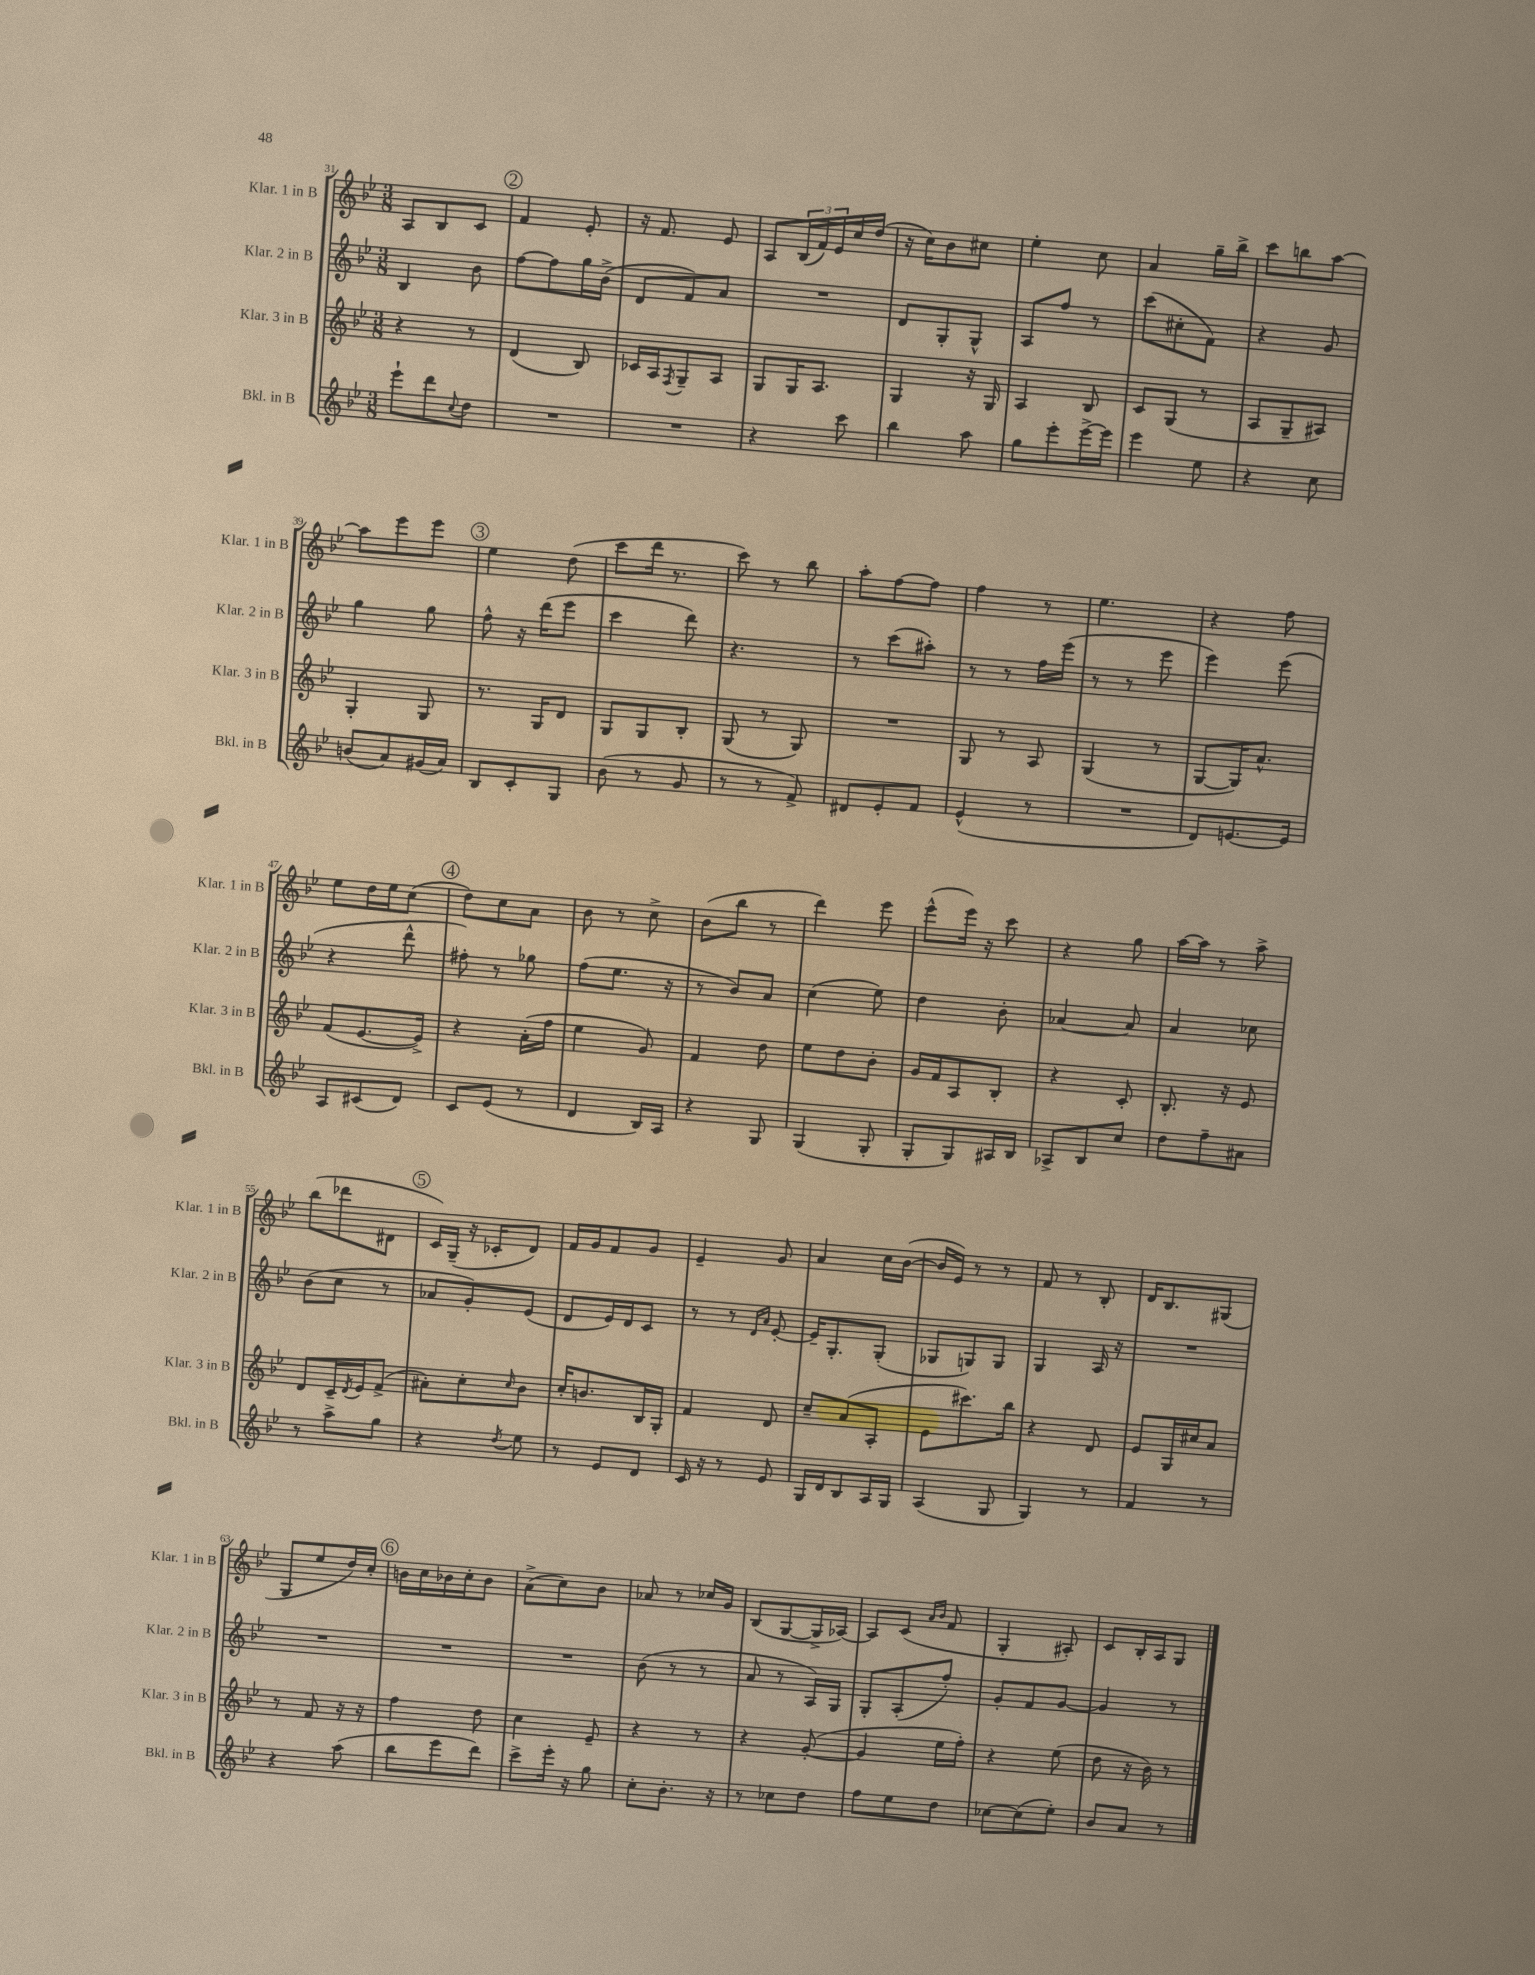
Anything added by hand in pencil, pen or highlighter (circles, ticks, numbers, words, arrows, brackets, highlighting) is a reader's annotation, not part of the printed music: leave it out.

**kern	**kern	**kern	**kern
*part4	*part3	*part2	*part1
*staff4	*staff3	*staff2	*staff1
*I"Bkl. in B	*I"Klar. 3 in B	*I"Klar. 2 in B	*I"Klar. 1 in B
*I'Bkl. in B	*I'Klar. 3 in B	*I'Klar. 2 in B	*I'Klar. 1 in B
*clefG2	*clefG2	*clefG2	*clefG2
*k[b-e-]	*k[b-e-]	*k[b-e-]	*k[b-e-]
*M3/8	*M3/8	*M3/8	*M3/8
=31	=31	=31	=31
8eee-`\L	4r	4B-/	8A/L
8ddd\	.	.	8B-/
8qqcc/	.	.	.
8dd\J	8r	8b-\	8c/J
!!LO:REH:place=s1:t=2
=32	=32	=32	=32
4.r	(4d/	[8ff\L	4f/
.	.	8ff\]	.
.	8B-/)	16gg\L	8e-'/
.	.	(16b-^\JJ	.
=33	=33	=33	=33
4.r	16c-X/LL	8d/L	16r
.	16A/J	.	8.f/
.	8qF/	.	.
.	8G~/	8f/)	.
.	8A/J	8a/J	8e-/
=34	=34	=34	=34
4r	8G/L	4.r	8A/L
.	16G/K	.	(24B-/L
.	.	.	24f/)
.	8.A/J	.	.
.	.	.	24e-/
8ccc\	.	.	16cc/
.	.	.	(16dd/JJ
=35	=35	=35	=35
4bb-\	4G/	8d/L	16r
.	.	.	16cc\KL)
.	.	8G'/	8b-\
8aa\	16r	8G^^/J	8cc#X\J
.	16G/	.	.
=36	=36	=36	=36
8gg\L	4A/	8A/L	4ee-'\
8eee-'\	.	8ff/J	.
[16eee-^\L	8B-/	8r	8cc\
16eee-\JJ]	.	.	.
=37	=37	=37	=37
4eee-\	8c/L	(8ccc\L	4a/
.	(8G/J	8cc#X'\	.
8ee-\	8r	8f\J)	16gg~\LL
.	.	.	16bb-^\JJ
=38	=38	=38	=38
4r	8A/L	4r	8ccc\L
.	8G~/	.	8bbn\
8cc\	8A#X/J)	8g/	[8aa\J
!!LO:LB:g=z
=39	=39	=39	=39
(8bn/L	4G'/	4gg\	8aa\L]
8a/)	.	.	8eee-\
(16g#X/L	8G/	8gg\	8eee-\J
16a/JJ)	.	.	.
!!LO:REH:place=s1:t=3
=40	=40	=40	=40
8B-/L	8.r	8ff^^\	4ee-\
8c'/	.	16r	.
.	16G/KL	(16ddd\KL	.
8G/J	8d/J	8eee-\J	(8dd\
=41	=41	=41	=41
(8b-\	8G/L	4ccc\	8ccc\L
8r	8G/	.	16ddd\Jk
.	.	.	8.r
8g/	8B-'/J	8ddd\)	.
=42	=42	=42	=42
8r	(8G/	4.r	8ccc\)
8r	8r	.	8r
8f^/)	8G/)	.	8bb-\
=43	=43	=43	=43
8d#X/L	4.r	8r	8aa'\L
8e-'/	.	(8ccc\L	[8ff\
8f/J	.	8aa#X'\J)	8ff\J]
=44	=44	=44	=44
(4e-^^/	8G/	8r	4ff\
.	8r	8r	.
8r	8A/	16ff\LL	8r
.	.	(16eee-\JJ	.
=45	=45	=45	=45
4.r	(4G/	8r	4.ee-\
.	.	8r	.
.	8r	8eee-\	.
=46	=46	=46	=46
8d/L)	[8G/L	4eee-\)	4r
[8.en/	16G/K])	.	.
.	8.a^^/J	.	.
.	.	(8eee-\	8ff\
16e/Jk]	.	.	.
!!LO:LB:g=z
=47	=47	=47	=47
8A/L	(8f/L	4r	8ee-\L
(8c#X/	[8.e-/	.	16dd\L
.	.	.	16ee-\J
8d/J)	.	8ddd^^\	(8cc\J
.	16e-^/Jk])	.	.
!!LO:REH:place=s1:t=4
=48	=48	=48	=48
8c/L	4r	8ff#X'\)	8dd\L)
(8e-/J	.	8r	8cc\
8r	(16a'\LL	8gg-X\	8a\J
.	16ff\JJ	.	.
=49	=49	=49	=49
4d/	4ee-\	(8ff\L	8b-\
.	.	8.ee-\J	8r
16B-/LL)	8g/)	.	8cc^\
16A/JJ	.	16r	.
=50	=50	=50	=50
4r	4f/	8r	(8b-\L
.	.	8b-/L)	8bb-\J
8G/	8dd\	8a/J	8r
=51	=51	=51	=51
(4G/	8ee-\L	(4cc\	4ddd\)
.	8dd\	.	.
8G'/	8b-'\J	8ee-\)	8eee-\
=52	=52	=52	=52
8G'/L	16g/LL	4dd\	(8eee-^^\L
.	16f/J	.	.
8G/)	8A/	.	16eee-\Jk)
.	.	.	16r
16A#X/L	8B-'/J	8b-'\	8ccc\
16B-/JJ	.	.	.
=53	=53	=53	=53
8A-X^/L	4r	[4a-X/	4r
8B-/	.	.	.
8cc/J	8c'/	8a-/]	8gg\
=54	=54	=54	=54
8dd\L	8.B-'/	4a/	[16aa\LL
.	.	.	16aa\JJ]
8ff~\	.	.	8r
.	16r	.	.
8a#X\J	8e-/	8cc-X\	8aa^\
!!LO:LB:g=z
=55	=55	=55	=55
8r	8d/L	(8b-\L	(8bb-\L
8aa^\L	16c~/L	8cc\J	8ddd-X\
.	8qd/	.	.
.	16e-/J	.	.
8gg\J	(8f^/J	8r	8d#X\J
!!LO:REH:place=s1:t=5
=56	=56	=56	=56
4r	8a#X'\L)	8a-X/L	16c/LL)
.	.	.	(16G~/JJ
.	8cc'\	8g'/)	16r
.	.	.	16c-X'/KL
8qdd/	16qqcc/	.	.
8ee-\	8b-\J	(8e-/J	8d/J)
=57	=57	=57	=57
8r	16cc'/KL	8d/L	16f/LL
.	8.bn/	.	16g/J
8e-/L	.	16e-/L)	8f/
.	.	16d/J	.
8d/J	16B-/L	8c/J	8g/J
.	16G'/JJ	.	.
=58	=58	=58	=58
16c/	4f/	8r	4e-~/
16r	.	.	.
8r	.	8r	.
.	.	16qqd/LL	.
.	.	16qqa/JJ	.
8e-/	8d/	[8e-'/	8g/
=59	=59	=59	=59
16G/LL	8cc~/L	16e-~/KL]	4a/
16d/J	.	8.G'/	.
8B-/	(8a/	.	.
16A/L	8A'/J	(8G'/J	16cc\LL
16G/JJ	.	.	([16b-\JJ
=60	=60	=60	=60
(4A/	8e-\L	8G-X/L	16b-/LL]
.	.	.	16e-/JJ)
.	8.ccc#X\)	8Gn/)	8r
8G/	.	8G/J	8r
.	16bb-\Jk	.	.
=61	=61	=61	=61
4G/)	4r	4G/	8f/
.	.	.	8r
8r	8d/	16A/	8B-'/
.	.	16r	.
=62	=62	=62	=62
4f/	8e-/L	4.r	16d/KL
.	.	.	8.B-/
.	16G/L	.	.
.	16cc#X/J	.	.
8r	8a/J	.	(8G#X/J
!!LO:LB:g=z
=63	=63	=63	=63
4r	8r	4.r	8G/L
.	8f/	.	8ee-/
(8aa\	16r	.	16dd/L)
.	16r	.	16cc'/JJ
!!LO:REH:place=s1:t=6
=64	=64	=64	=64
8bb-\L	4ff\	4.r	16bn\LL
.	.	.	16cc\
8eee-\	.	.	16b-X\
.	.	.	16cc'\J
8ddd\J)	8dd\	.	8b-\J
=65	=65	=65	=65
8ccc^\L	4cc\	4.r	(8a^\L
16eee-'\Jk	.	.	8cc\)
16r	.	.	.
8gg\	8e-~/	.	8b-\J
=66	=66	=66	=66
8cc'\L	4r	(8b-\	8a-X/
8.b-'\J	.	8r	8r
.	8r	8r	16cc-X/LL
16r	.	.	16g/JJ
=67	=67	=67	=67
8r	4r	8a/	(8B-/L
8cc-X\L	.	8r	[8G/
8dd\J	([8g'/	16A/LL)	16G^/L]
.	.	16G/JJ	[16A-X/JJ)
=68	=68	=68	=68
8ff\L	4g/]	8G'/L	8A-/L]
8ee-\	.	(8A'/	(8c/J
.	.	.	16qqa/LL
.	.	.	16qqb-/JJ
8dd\J	16ee-\LL	8ff'/J)	8f/
.	16ff'\JJ)	.	.
=69	=69	=69	=69
[8cc-X\L	4r	8g'/L	4G'/
(8cc-\]	.	8f/	.
8ee-'\J)	(8ee-\	[8g/J	8A#X'/)
=70	=70	=70	=70
8b-/L	8dd\	4g/]	8c/L
8a/J	16r	.	16B-'/L
.	16b-\)	.	16A/J
8r	8r	8r	8G/J
==	==	==	==
*-	*-	*-	*-
